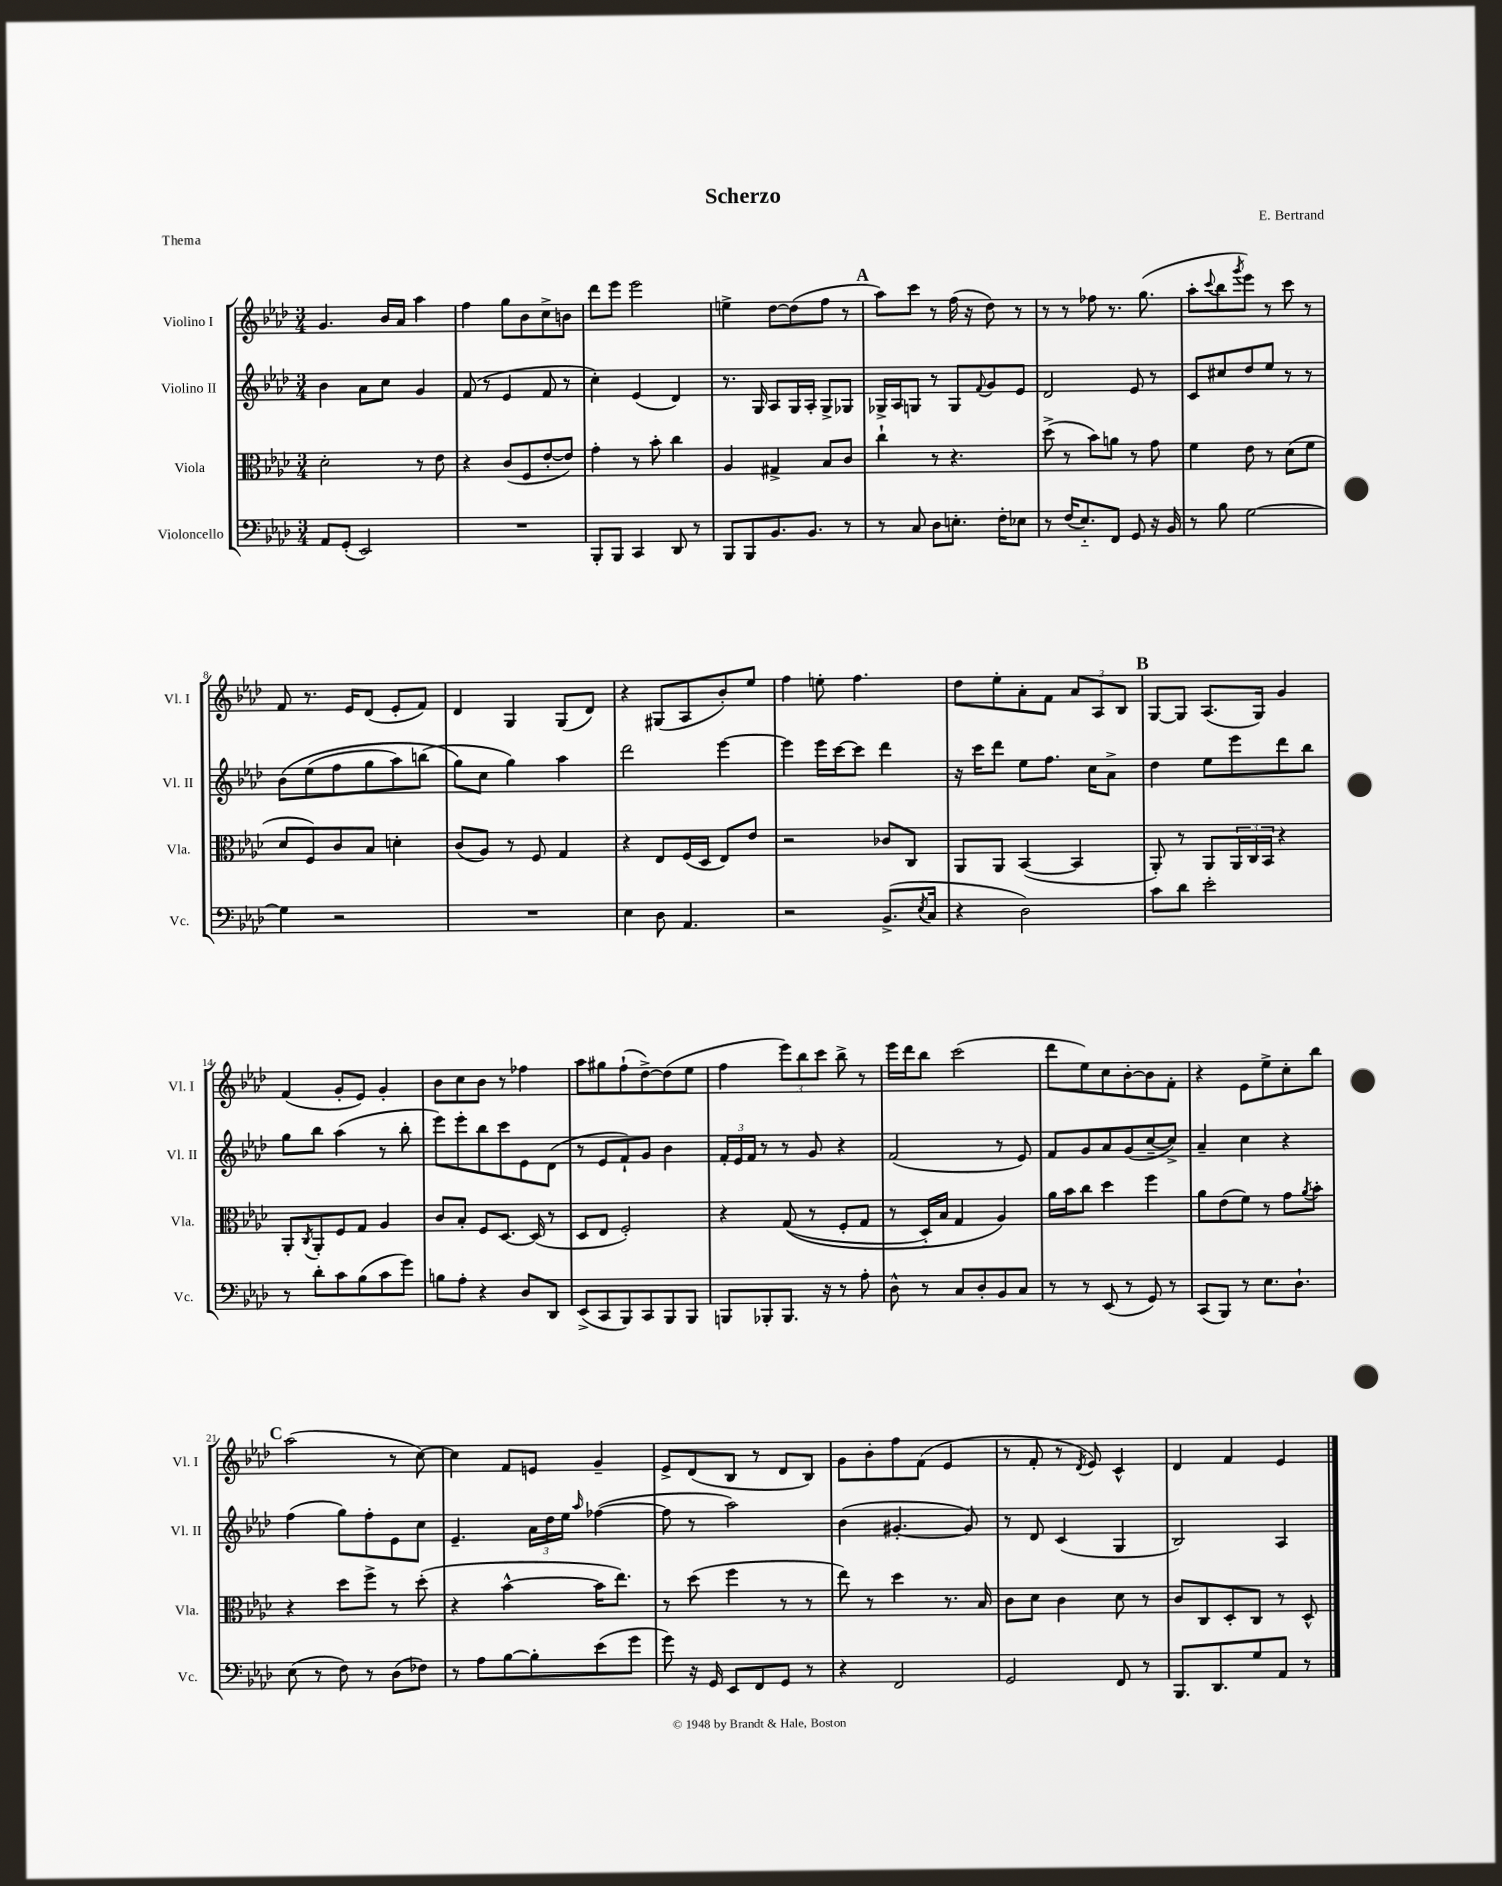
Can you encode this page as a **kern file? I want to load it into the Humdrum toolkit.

**kern	**kern	**kern	**kern
*staff4	*staff3	*staff2	*staff1
*clefF4	*clefC3	*clefG2	*clefG2
*k[b-e-a-d-]	*k[b-e-a-d-]	*k[b-e-a-d-]	*k[b-e-a-d-]
*M3/4	*M3/4	*M3/4	*M3/4
8AA-	2d-'	4b-	4.g
(8GG'	.	.	.
2EE-)	.	8a-	.
.	.	8cc	16b-
.	.	.	16a-
.	8r	4g	4aa-
.	8e-	.	.
=	=	=	=
2.r	4r	(8f	4ff
.	.	8r	.
.	(8c	4e-	8gg
.	8F	.	8b-
.	[8e-'	8f	8cc^
.	8e-])	8r	8b
=	=	=	=
8BBB-'	4g'	4cc')	8ddd-
8BBB-	.	.	8eee-
4CC	8r	(4e-	2eee-
.	8b-'	.	.
8DD-	4cc	4d-)	.
8r	.	.	.
=	=	=	=
8BBB-	4A-	8.r	4ee^
8BBB-	.	.	.
.	.	16G	.
8.BB-	4G#^	8A-	[8dd-
.	.	16G	(8dd-]
8.BB-	.	16A-'	.
.	8B-	8G^	8ff
8r	8c	8G-	8r
=	=	=	=
8r	4cc`	16G-^	8aa-)
.	.	16A-	.
8C	.	8G	8ccc
8D-	8r	8r	8r
8.E'	4.r	8G	(16ff
.	.	.	16r
.	.	8qqf	.
.	.	8g	8dd-)
16F'	.	.	.
8E-	.	8e-	8r
=	=	=	=
8r	(8dd-^	2d-	8r
(16F	8r	.	8r
8.E-'~)	.	.	.
.	8b-)	.	8ff-
8FF	8a	.	8.r
8GG	8r	8e-	.
.	.	.	(8.gg
16r	8g	8r	.
16BB-	.	.	.
=	=	=	=
8r	4f	8c	8aa-'
.	.	.	8qqccc
8B-	.	8cc#	8bb-
.	.	.	8qggg
[2G	8e-	8dd-	8eee-)
.	8r	8ee-	8r
.	(8d-	8r	8ccc
.	8f	8r	8r
=	=	=	=
4G]	8d-	&(8b-	8f
.	8F)	(8ee-	8.r
2r	8c	8ff	.
.	.	.	16e-
.	8B-	8gg	(8d-
.	4d'	8aa-)	8e-'
.	.	(8bb	8f)
=	=	=	=
2.r	(8c	8gg&)	4d-
.	8A-)	8cc	.
.	8r	4gg)	4G
.	8F	.	.
.	4G	4aa-	(8G
.	.	.	8d-)
=	=	=	=
4E-	4r	2ddd-	4r
8D-	8E-	.	(8G#
4.AA-	(16F	.	8A-
.	16D-	.	.
.	8E-)	[4eee-	8b-')
.	8e-	.	8ee-
=	=	=	=
2r	2r	4eee-]	4ff
.	.	16eee-	8ee'
.	.	[16ccc	.
.	.	8ccc]	4.ff
(8.BB-^	8c-	4ddd-	.
.	8C	.	.
8qE-	.	.	.
16C	.	.	.
=	=	=	=
4r	8AA-	16r	8dd-
.	.	16ccc	.
.	8AA-	8ddd-	8ee-'
2D-)	([4BB-	8ee-	8a-'
.	.	8.ff	8f
.	4BB-]	.	12a-
.	.	16cc	.
.	.	.	12A-
.	.	8a-^	.
.	.	.	12B-
=	=	=	=
8c	8AA-')	4dd-	[8G
8d-	8r	.	8G]
2e-'	8AA-	8ee-	(8.A-
.	24AA-	8eee-	.
.	24C	.	.
.	.	.	16G)
.	24BB-	.	.
.	4r	8ddd-	4g
.	.	8bb-	.
=	=	=	=
8r	8AA-'	8gg	(4f
.	8qC	.	.
8d-'	8AA-'	8bb-	.
8c	8F	(4aa-	8g'
(8B-	8G	.	8e-)
8c	4A-	8r	4g'
8g)	.	8bb-'	.
=	=	=	=
8B	8c	8eee-)	8b-
8A-'	8B-'	8eee-'	8cc
4r	8F	8bb-	8b-
.	[8.D-	8ccc	8r
8D-	.	8e-	4ff-
.	(16D-]	.	.
8DD-	8r	(8d-	.
=	=	=	=
(8EE-^	8D-	8r	8aa-
8CC	8E-	8e-	8gg#
8BBB-)	2F')	8f`)	(8ff`
8CC	.	8g	[8dd-^)
8BBB-	.	4b-	(8dd-]
8BBB-	.	.	8ee-
=	=	=	=
8BBB	4r	24f'	4ff
.	.	24e-	.
.	.	24f	.
8BBB-'	.	8r	.
8.BBB-	&((8G	8r	12eee-)
.	.	.	12bb-
.	8r	8g	.
.	.	.	12ccc
16r	.	.	.
8r	8F'	4r	8bb-^
8A-'	8G	.	8r
=	=	=	=
8D-^^	8r	(2f	16eee-
.	.	.	16ddd-
8r	16D-'~)	.	8bb-
.	16B-	.	.
8C	4G	.	(2ccc
8D-'	.	.	.
8BB-	4A-&)	8r	.
8C	.	8e-)	.
=	=	=	=
8r	16a-	8f	8ddd-
.	16b-	.	.
8r	8cc	8g	8ee-)
(8EE-	4dd-	8a-	8cc
8r	.	(8g	[8b-'
8GG)	4ff	[8cc~	8b-]
8r	.	8cc^])	8f'
=	=	=	=
(8CC	8a-	4a-~	4r
8BBB-)	(8e-	.	.
8r	8f)	4cc	8e-
8.E-	8r	.	8ee-^
.	8g	4r	8cc'
8.D-`	.	.	.
.	8qa-	.	.
.	8b-'	.	8bb-
=	=	=	=
(8E-	4r	(4ff	(2aa-
8r	.	.	.
8F)	8dd-	8gg)	.
8r	8ff^	8ff'	.
(8D-	8r	8e-	8r
8F-)	(8dd-'	8cc	[8cc)
=	=	=	=
8r	4r	4.e-~	4cc]
8A-	.	.	.
[8B-	[4b-^^	.	8f
8B-']	.	24a-	8e
.	.	24dd-	.
.	.	24ee-	.
.	.	16qqaa-	.
(8e-	16b-]	([4ff-	4g~
.	8.ee-)	.	.
8g	.	.	.
=	=	=	=
8g)	8r	8ff-]	8e-^
16r	(8dd-	8r	(8d-
16GG	.	.	.
8EE-	4ff	2aa-)	8B-
8FF	.	.	8r
8GG	8r	.	8d-
8r	8r	.	8B-)
=	=	=	=
4r	8ee-)	(4b-	8g
.	8r	.	8b-'
2FF	4dd-	[4.g#'	8ff
.	.	.	(8f
.	8.r	.	4e-
.	.	8g#])	.
.	16B-	.	.
=	=	=	=
2GG	8c	8r	8r
.	8d-	8d-	8f'
.	4c	(4c	8r
.	.	.	8qd-
.	.	.	8e-)
8FF	8d-	4G	4c^^
8r	8r	.	.
=	=	=	=
8.BBB-	8c	2B-)	4d-
.	8C	.	.
8.DD-	.	.	.
.	8D-'	.	4f
8G	8C	.	.
8AA-	8r	4A-	4e-
8r	8D-^^	.	.
==	==	==	==
*-	*-	*-	*-
